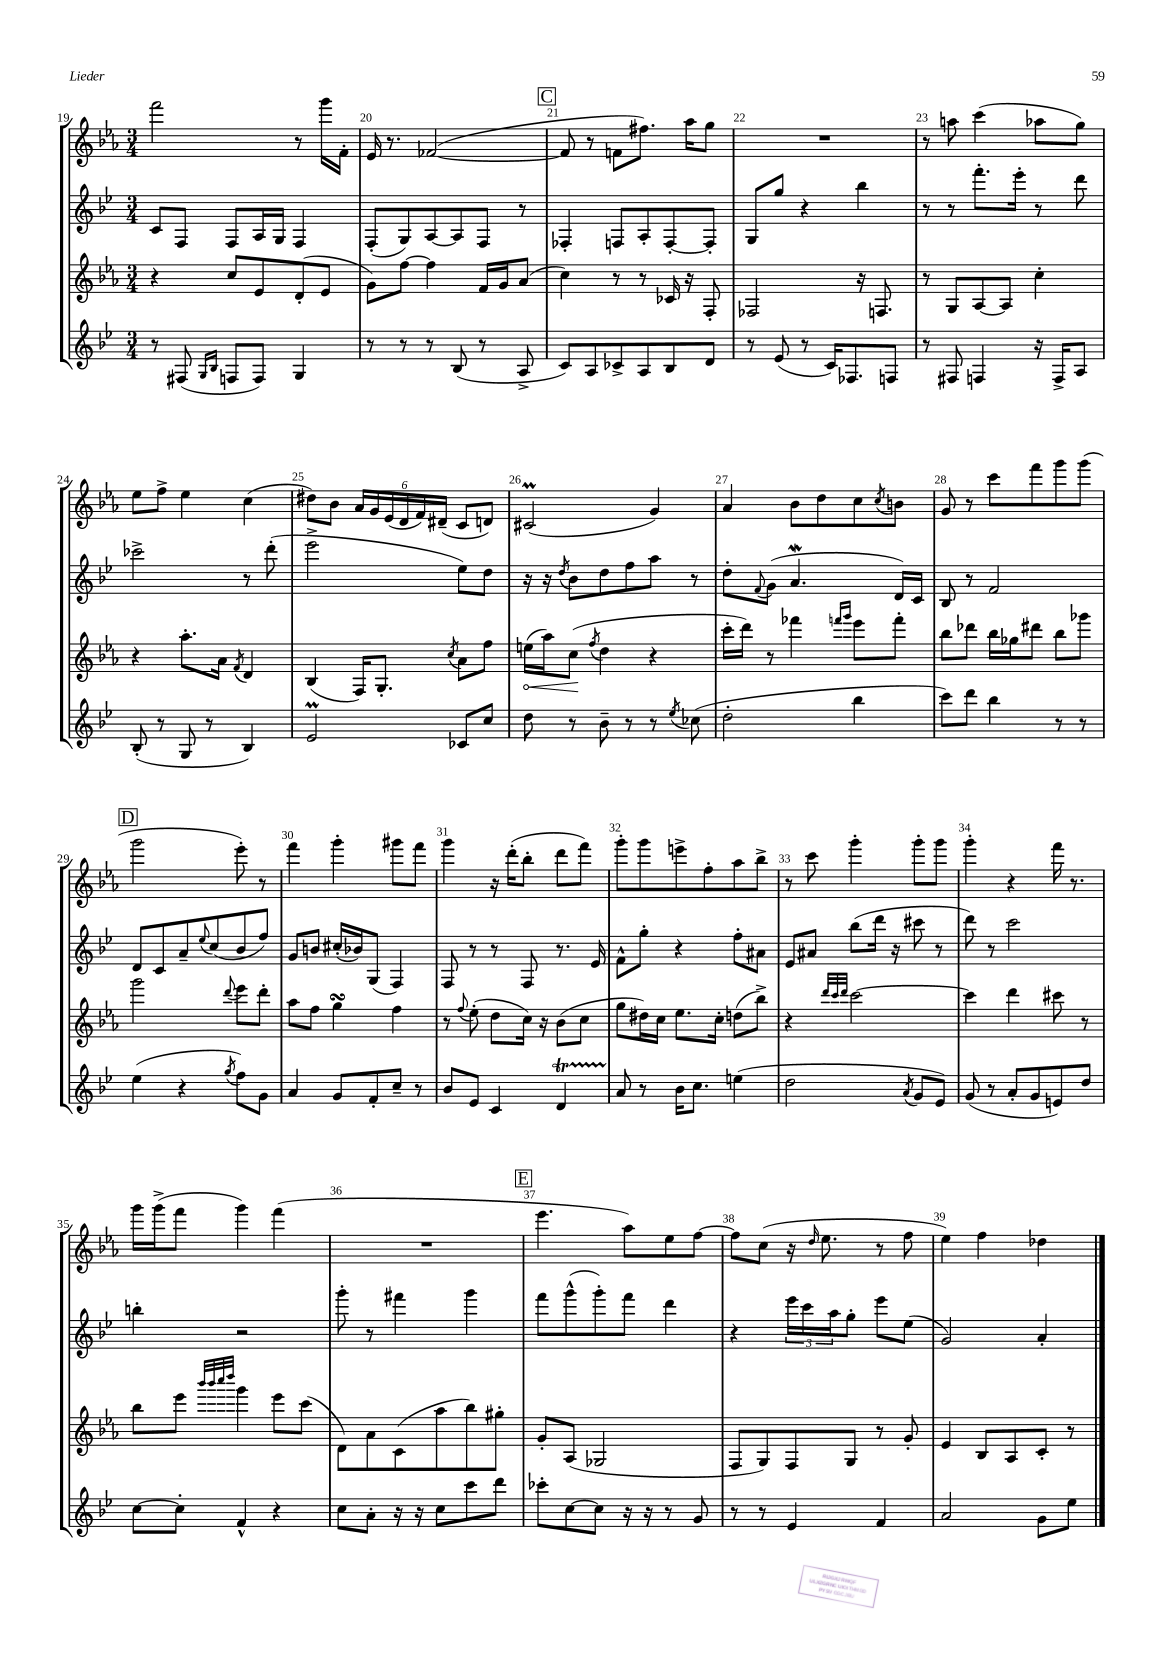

**kern	**kern	**kern	**kern
*staff4	*staff3	*staff2	*staff1
*clefG2	*clefG2	*clefG2	*clefG2
*k[b-e-]	*k[b-e-a-]	*k[b-e-]	*k[b-e-a-]
*M3/4	*M3/4	*M3/4	*M3/4
8r	4r	8c	2fff
(8F#	.	8F	.
16qqG	.	.	.
16qqB-	.	.	.
8F	8cc	8F	.
8F)	8e-	16A	.
.	.	16G	.
4G	(8d'	4F	8r
.	8e-	.	16ggg
.	.	.	16f'
=	=	=	=
8r	8g)	(8F'	16e-
.	.	.	8.r
8r	[8ff	8G)	.
8r	4ff]	[8A	([2f-
(8B-	.	8A]	.
8r	16f	8F	.
.	16g	.	.
8A^	(8a-	8r	.
=	=	=	=
8c)	4cc)	4F-'	8f-]
8A	.	.	8r
8c-^	8r	8F	8f
8A	8r	8A'	8.ff#)
8B-	16c-	[8F'	.
.	16r	.	16aa-
8d	8F'	8F']	8gg
=	=	=	=
8r	2F-	8G	2.r
(8e-	.	8gg	.
8r	.	4r	.
16c)	.	.	.
8.F-	.	.	.
.	16r	4bb-	.
.	8.F	.	.
8F	.	.	.
=	=	=	=
8r	8r	8r	8r
8F#	8G	8r	8aa
4F	[8A-	8.fff'	(4ccc
.	8A-]	.	.
.	.	16eee-'	.
16r	4cc'	8r	8aa-
16F^	.	.	.
8A	.	8ddd	8gg)
=	=	=	=
(8B-'	4r	2ccc-^	8ee-
8r	.	.	8ff^
8G	8.aa-'	.	4ee-
8r	.	.	.
.	16a-	.	.
.	8qf	.	.
4B-)	4d	8r	(4cc
.	.	(8ddd'	.
=	=	=	=
2e-	(4B-	2eee-^	8dd#)
.	.	.	8b-
.	16F)	.	24a-
.	.	.	24g
.	8.G'	.	.
.	.	.	(24e-
.	.	.	24d
.	.	.	24f)
.	.	.	(24d#~
.	8qcc	.	.
8c-	8a-	8ee-)	8c
8cc	8ff	8dd	8d)
=	=	=	=
8dd	(16ee	16r	(2c#
.	16aa-)	16r	.
.	.	8qdd	.
8r	(8cc	8b-	.
.	8qff	.	.
8b-~	4dd	8dd	.
8r	.	8ff	.
8r	4r	8aa	4g)
8qee-	.	.	.
(8cc-	.	8r	.
=	=	=	=
2dd'	16ccc'	8dd'	4a-
.	16ddd)	.	.
.	.	8qqf	.
.	8r	(8g	.
.	4fff-	4.a	8b-
.	.	.	8dd
.	16qqfff	.	.
.	16qqggg	.	.
4bb-	8eee-	.	8cc
.	.	.	8qcc
.	8fff'	16d)	8b
.	.	16c	.
=	=	=	=
8ccc)	8bb-	8B-	8g
8ddd	8ddd-	8r	8r
4bb-	16bb-	2f	8ccc
.	16gg-	.	.
.	8ddd#	.	8fff
8r	8bb-	.	8ggg
8r	8ggg-	.	(8ggg
=	=	=	=
(4ee-	2ggg	8d	2ggg
.	.	8c	.
4r	.	8a~	.
.	.	8qqee-	.
.	.	(8cc	.
8qgg	8qqddd	.	.
8ff)	8eee-	8b-	8eee-')
8g	8ddd'	8ff)	8r
=	=	=	=
4a	8aa-	8g	4fff
.	8ff	8b	.
8g	4gg	(16cc#'	4ggg'
.	.	16b-)	.
8f'	.	(8G	.
8cc~	4ff	4F)	8ggg#
8r	.	.	8fff
=	=	=	=
8b-	8r	8F	4ggg
.	8qqff	.	.
8e-	(8ee-'	8r	.
4c	8dd	8r	16r
.	.	.	(16ddd'
.	16cc)	8F	8bb-'
.	16r	.	.
4d	(8b-	8.r	8ddd
.	8cc	.	8fff)
.	.	16e-	.
=	=	=	=
8a	8gg	8f^^	8ggg'
8r	16dd#)	8gg'	8ggg
.	16cc	.	.
16b-	8.ee-	4r	8eee^
8.cc	.	.	.
.	.	.	8ff'
.	16cc'	.	.
(4ee	(8dd	8ff'	8aa-
.	8bb-^)	8a#	8bb-^
=	=	=	=
2dd	4r	8e-	8r
.	.	8a#	8ccc
.	32qqddd	.	.
.	32qqccc	.	.
.	32qqddd	.	.
.	[2ccc	(8bb-	4ggg'
.	.	16ddd	.
.	.	16r	.
8qa	.	.	.
8g	.	8ccc#	8ggg'
8e-)	.	8r	8ggg
=	=	=	=
(8g	4ccc]	8ddd)	4ggg'
8r	.	8r	.
8a'	4ddd	2ccc	4r
8g	.	.	.
8e)	8ccc#	.	16fff
.	.	.	8.r
8dd	8r	.	.
=	=	=	=
[8cc	8bb-	4bb'	16ggg
.	.	.	(16ggg^
8cc']	8eee-	.	8fff
.	32qqbbb-	.	.
.	32qqbbb-	.	.
.	32qqcccc	.	.
.	32qqdddd	.	.
4f^^	4ggg	2r	4ggg)
4r	8eee-	.	(4fff
.	(8ccc	.	.
=	=	=	=
8cc	8d)	8ggg'	2.r
8a'	8a-	8r	.
16r	(8c	4fff#	.
16r	.	.	.
8cc	8aa-	.	.
8ccc	8bb-)	4ggg	.
8ddd	8gg#'	.	.
=	=	=	=
8ccc-'	8g'	8fff	4.eee-
[8cc	(8A-	(8ggg^^	.
8cc]	2G-	8ggg')	.
16r	.	8fff	8aa-)
16r	.	.	.
8r	.	4ddd	8ee-
8g	.	.	[8ff
=	=	=	=
8r	8F	4r	8ff]
8r	8G)	.	(8cc
4e-	8F	24eee-	16r
.	.	24ccc	.
.	.	.	16qqdd
.	.	.	8.ee-
.	.	24aa	.
.	8G	8gg'	.
4f	8r	8eee-	8r
.	8g'	(8ee-	8ff
=	=	=	=
2a	4e-	2g)	4ee-)
.	8B-	.	4ff
.	8A-	.	.
8g	8c'	4a'	4dd-
8ee-	8r	.	.
==	==	==	==
*-	*-	*-	*-
